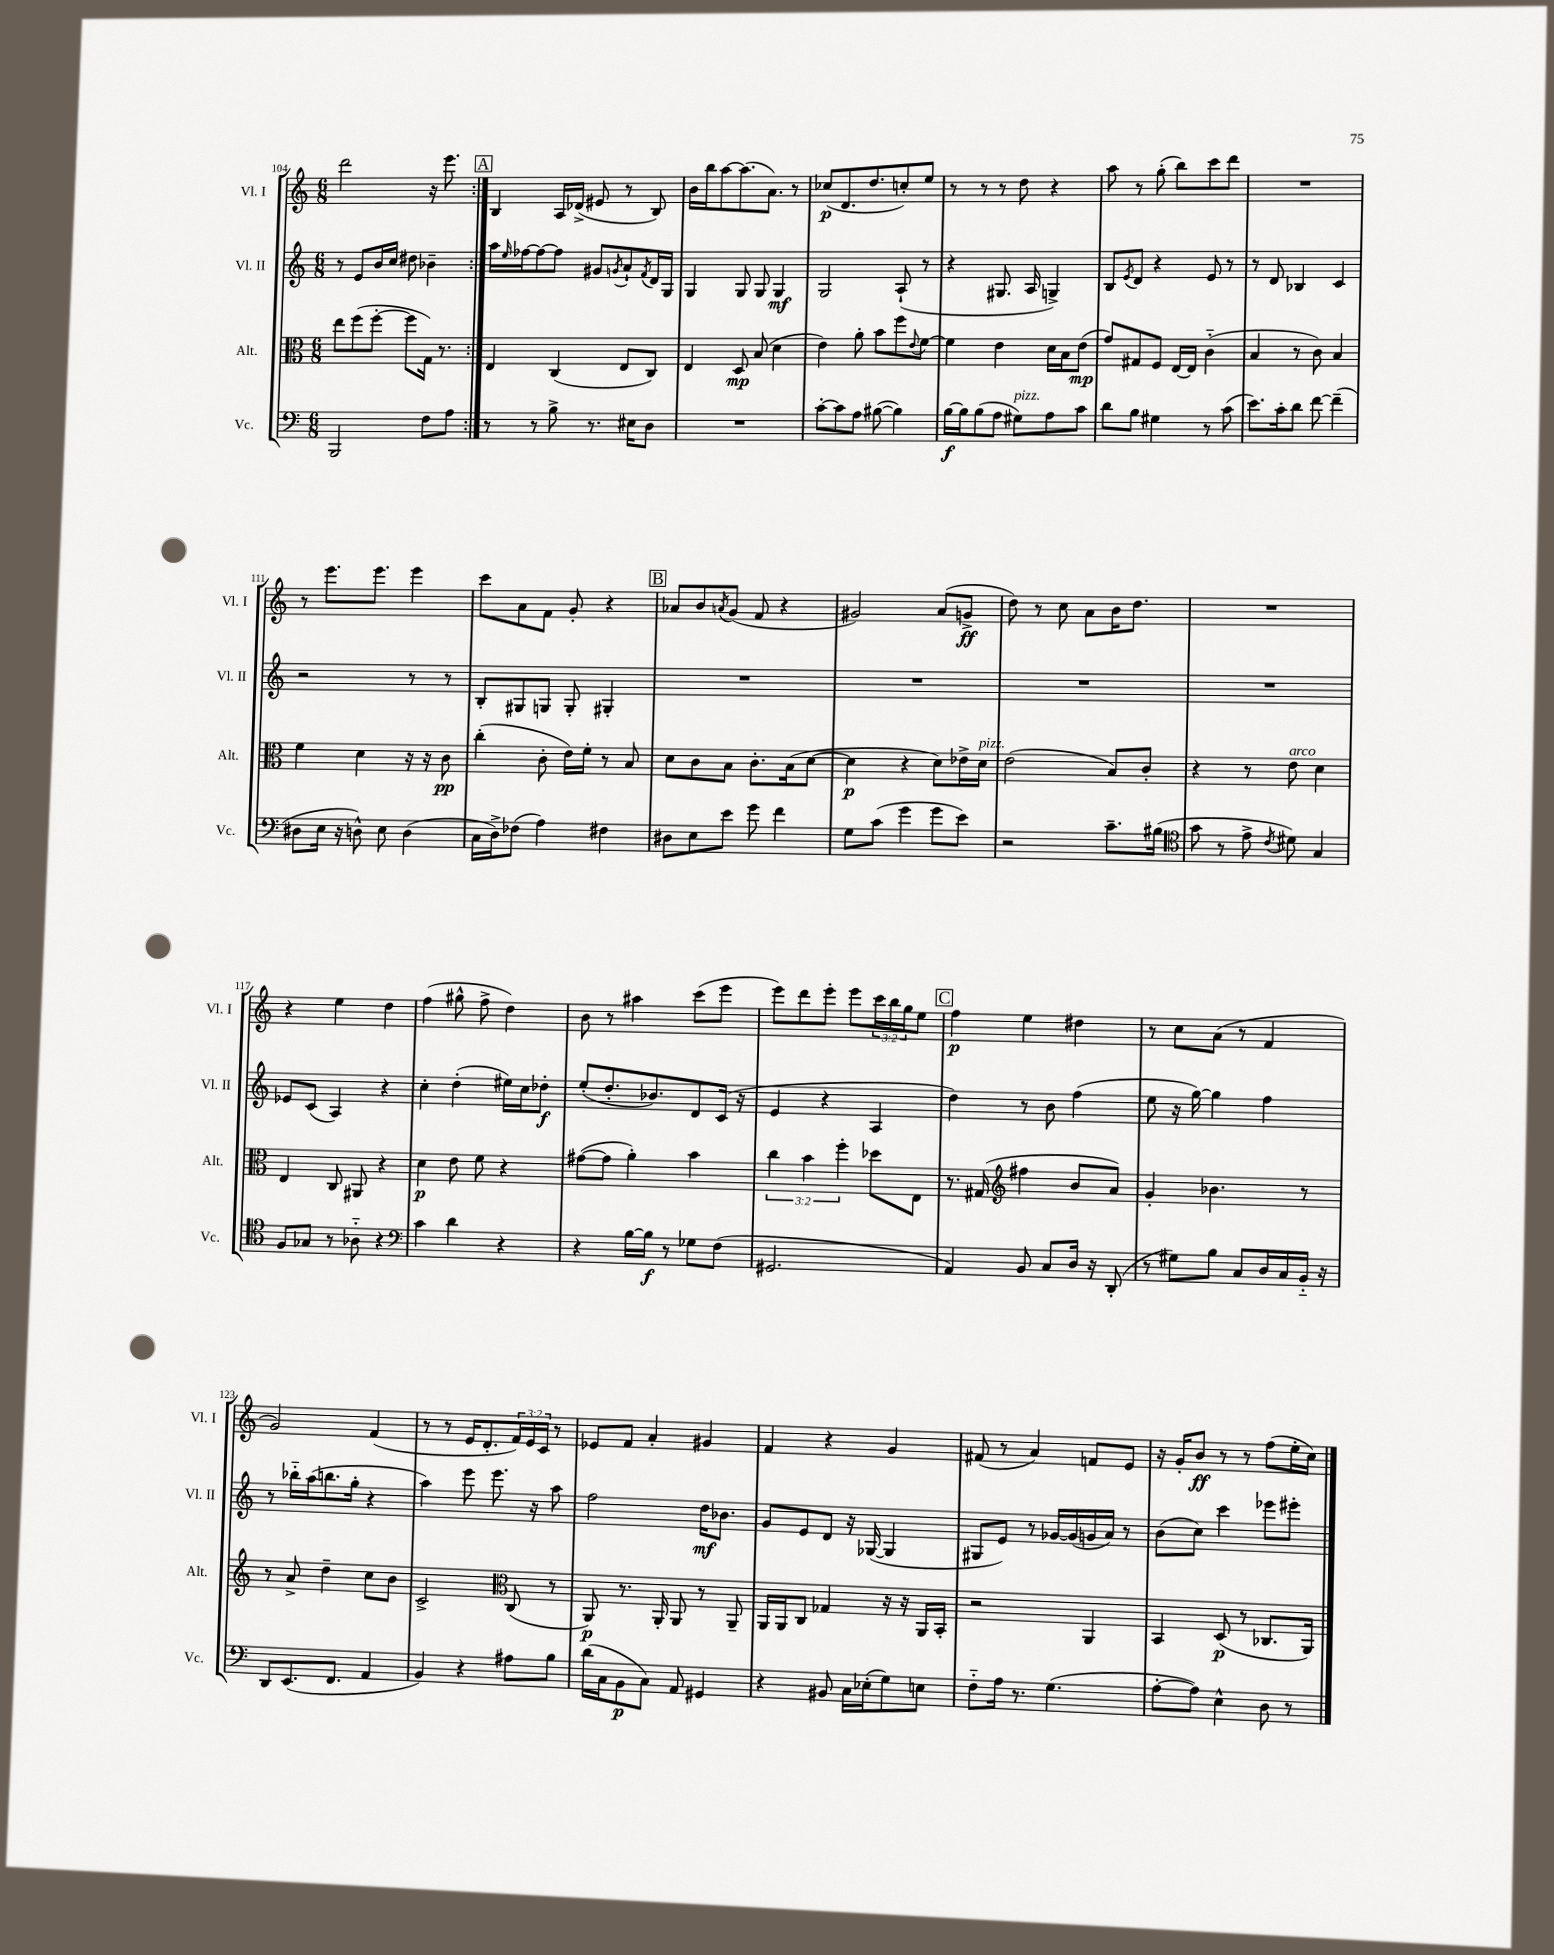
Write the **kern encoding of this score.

**kern	**kern	**kern	**kern
*staff4	*staff3	*staff2	*staff1
*clefF4	*clefC3	*clefG2	*clefG2
*k[]	*k[]	*k[]	*k[]
*M6/8	*M6/8	*M6/8	*M6/8
2BBB	8ee	8r	2ddd
.	(8ff	8e	.
.	[8ff'	16b	.
.	.	16cc	.
.	8ff]	8dd#	.
8F	16G)	4b-~	16r
.	8.r	.	8.eee
8A	.	.	.
=:|!	=:|!	=:|!	=:|!
8r	4E	16aa	4B
.	.	16qqee	.
.	.	[16ff-	.
8r	.	8ff-_	.
8B^	(4C	8ff-]	16A
.	.	.	(16d-^
8.r	.	8g#	8e#
.	.	8qg	.
.	8E	8a`	8r
16E#	.	.	.
.	.	8qf	.
8D	8C)	16d	8B)
.	.	16G	.
=	=	=	=
2.r	4E	4G	16b
.	.	.	16bb
.	.	.	[8aa
.	8D	8G	(8.aa]
.	(8B	8G	.
.	.	.	8.a)
.	4d	4G	.
.	.	.	8r
=	=	=	=
[8c'	4e)	2G	(8cc-
8c]	.	.	8.d
8A	8a'	.	.
.	.	.	8.dd
([8B#	8b	.	.
4B#])	8ff	(8A`	8cc')
.	8qqe	.	.
.	[8f	8r	8ee
=	=	=	=
[16B	4f]	4r	8r
16B]	.	.	.
(8B	.	.	8r
8A	4e	8.G#	8r
8G#)	.	.	8dd
.	.	16A	.
8A	16d	4G^)	4r
.	16B	.	.
8c	(8e	.	.
=	=	=	=
8d	8g)	8B	8aa
.	.	8qe	.
8B	8G#	8d	8r
4G#	8F	4r	(8gg'
.	[16E	.	8bb)
.	16E]	.	.
8r	(4c'~	8e	8ccc
(8c	.	8r	8ddd
=	=	=	=
8.e)	4B	8r	2.r
.	.	8d	.
16c'	.	.	.
8d	8r	4B-	.
[8f	8c)	.	.
(4f~]	4B	4c	.
=	=	=	=
8D#	4f	2r	8r
16E	.	.	8.eee
16r	.	.	.
8D^^)	4d	.	.
.	.	.	8.eee
8E	.	.	.
(4D	16r	8r	4eee
.	16r	.	.
.	8c	8r	.
=	=	=	=
16C	(4cc'	8B'	8ccc
16D^)	.	.	.
(8F-	.	8G#	8a
4A)	8c'	8G	8f
.	16e)	8G'	8g'
.	16f'	.	.
4F#	8r	4G#'	4r
.	8B	.	.
=	=	=	=
8D#	8d	2.r	8a-
8E	8c	.	8b
.	.	.	8qa
8e	8B	.	(8g
8g	8.c'	.	8f
4f	.	.	4r
.	(16B	.	.
.	[8d	.	.
=	=	=	=
8G	4d]	2.r	2g#)
(8c	.	.	.
4g	4r	.	.
8g	8d)	.	(8a
8e)	16e-^	.	8g^
.	16d	.	.
=	=	=	=
2r	(2e	2.r	8dd)
.	.	.	8r
.	.	.	8cc
.	.	.	8a
8.c~	8B)	.	16b
.	.	.	8.dd
.	8c'	.	.
(16B#	.	.	.
=	=	=	=
*clefC4	*	*	*
8g	4r	2.r	2.r
8r	.	.	.
8e^	8r	.	.
8qc	.	.	.
8d#)	8e	.	.
4G	4d	.	.
=	=	=	=
8F	4E	8e-	4r
8G-	.	(8c	.
8r	8C	4A)	4ee
8A-'~	8AA#	.	.
4r	4r	4r	4dd
=	=	=	=
*clefF4	*	*	*
4c	4d	4cc'	(4ff
4d	8e	(4dd'	8gg#^^
.	8f	.	8ff^
4r	4r	16ee#)	4dd)
.	.	16cc	.
.	.	8dd-'	.
=	=	=	=
4r	([8g#	(8ee'	8b
.	8g#]	8.dd'	8r
[16B	4a')	.	4aa#
16B]	.	8.b-)	.
8r	.	.	.
8G-	4b	8d	(8ccc
(8F	.	(16c	8eee
.	.	16r	.
=	=	=	=
2.GG#	6cc	4e	8eee)
.	.	.	8ddd
.	6b	.	.
.	.	4r	8eee'
.	6ff'	.	.
.	.	.	8eee
.	8dd-	4A	24ccc
.	.	.	24bb
.	.	.	24gg
.	8E	.	8ee
=	=	=	=
4AA)	8.r	4dd)	4ff
.	(16G#	.	.
*	*clefG2	*	*
8BB	4ff#	8r	4ee
8C	.	8b	.
16D	8b	(4ff	4dd#
16r	.	.	.
(8DD'	8a)	.	.
=	=	=	=
8r	4g'	8ee	8r
8G#)	.	16r	8cc
.	.	[16gg)	.
8B	4.b-	4gg]	(8a
8C	.	.	8r
16D	.	4ff	4f
16C	.	.	.
16BB'~	8r	.	.
16r	.	.	.
=	=	=	=
8DD	8r	8r	2g)
(8.EE	8a^	16bb-'~	.
.	.	(16aa	.
.	4dd~	8.bb	.
8.FF	.	.	.
.	.	16gg'	.
4AA	8cc	4r	(4f
.	8b	.	.
=	=	=	=
4BB)	2c^	4aa)	8r
.	.	.	8r
4r	.	8eee	16e
.	.	.	8.d'
.	.	8.eee	.
*	*clefC3	*	*
8A#	(8C	.	24f)
.	.	.	24e
.	.	16r	.
.	.	.	24c
8B	8r	8aa	8r
=	=	=	=
(16d	8AA)	2ff	8e-
16C	.	.	.
8BB	8.r	.	8f
8C)	.	.	4a'
.	16AA'	.	.
8AA	8AA	.	.
4GG#	8r	16dd	4g#
.	.	8.b-	.
.	8AA~	.	.
=	=	=	=
4r	16AA	8g	4f
.	16AA	.	.
.	8C	8e	.
8BB#	4G-	8d	4r
16C	.	16r	.
(16E-'	.	([16G-	.
8G)	16r	4G-]	4g
.	16r	.	.
8E	16AA	.	.
.	16BB'	.	.
=	=	=	=
8F'~	2r	8G#	(8f#
16A	.	8e)	8r
8.r	.	.	.
.	.	8r	4a)
(4.G	.	[16g-	.
.	.	(16g-]	.
.	4AA	16g	8f
.	.	16a)	.
.	.	8r	8e
=	=	=	=
[8A'	4BB	(8b	16r
.	.	.	16g'
8A])	.	8cc)	8b
4E^^	(8D	4ccc	8r
.	8r	.	8r
8D	8.C-	8eee-	(8ff
8r	.	8eee#'	16ee'
.	16AA)	.	16cc)
==	==	==	==
*-	*-	*-	*-
